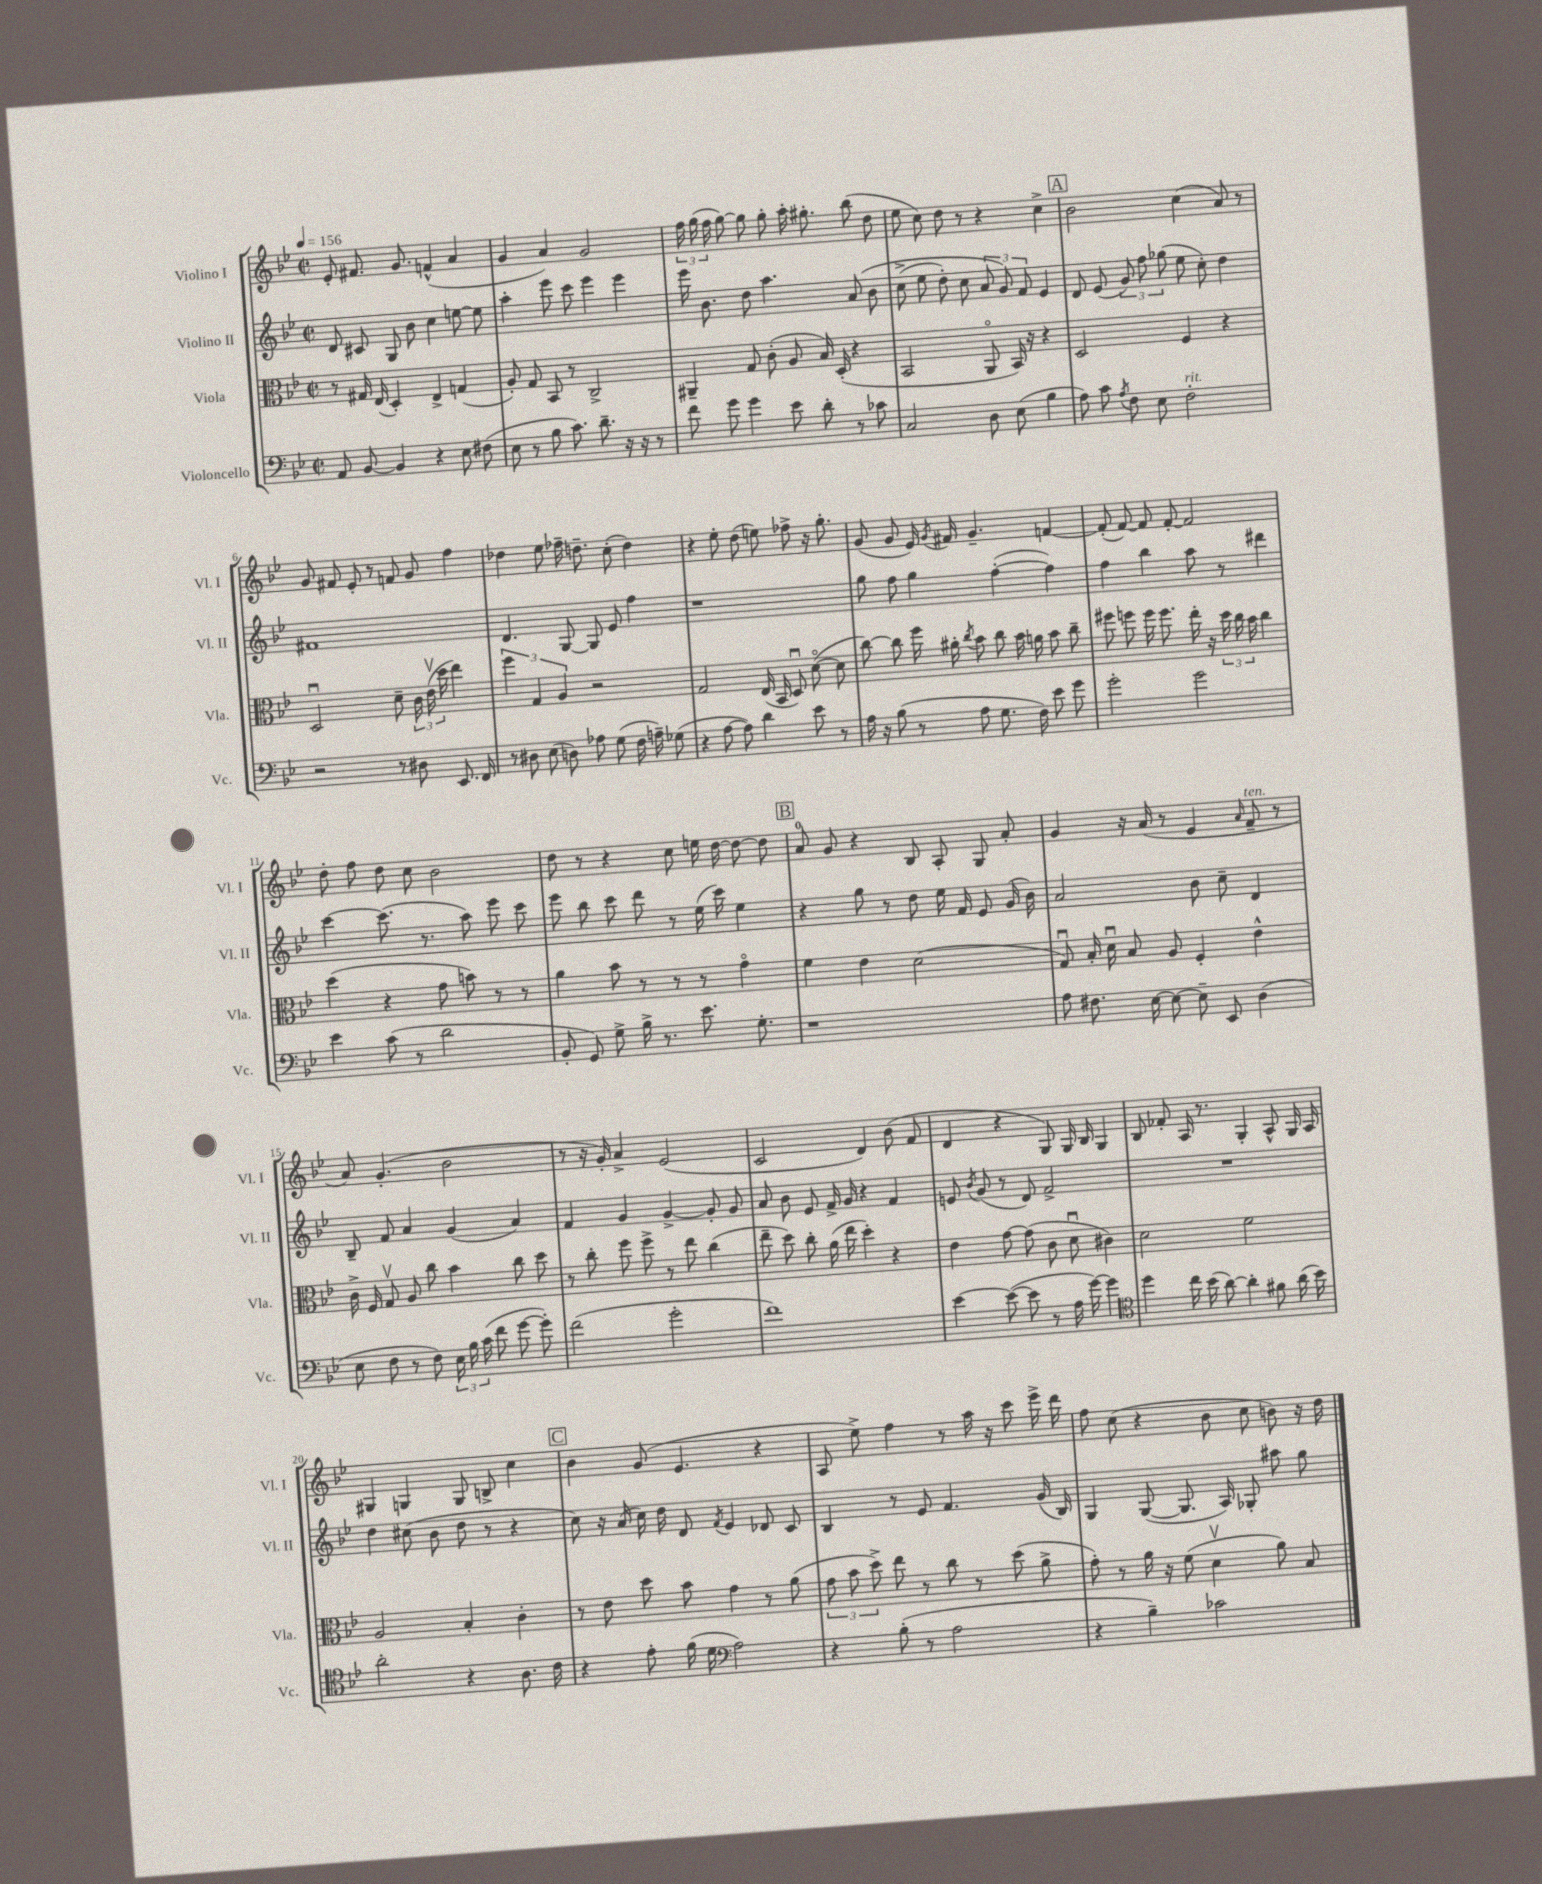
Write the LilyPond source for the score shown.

<<
\new StaffGroup <<
\new Staff = "s0" \with { instrumentName = "Violino I" shortInstrumentName = "Vl. I" } {
    \clef treble \key bes \major \defaultTimeSignature \time 2/2 \tempo 4 = 156
    \autoBeamOff ees'8-. fis'8. g'8. f'4-^( a'4 |
    g'4 a'4) g'2 |
    \tuplet 3/2 { f''16 g''16( f''16 } g''8~) g''8 g''8-. a''16-. gis''8.-. bes''8( d''8 |
    ees''8 c''8) d''8 r8 r4 c''4-> |
    \mark \markup { \box "A" } bes'2 c''4( a'8) r8 |
    g'8 fis'8 ees'8-. r8 f'8 g'8 f''4 |
    des''4 ees''8 fes''16-- d''8.-- c''8-.( d''4) |
    r4 ees''8-. d''8( e''8) fes''8-> r16 g''8.-. |
    g'8( g'8 ees'16) \acciaccatura { g'8 } fis'16 g'4.-- f'4~ |
    f'8-.( f'8~) f'8 f'8~-. f'2 |
    d''8-. f''8 d''8 c''8 bes'2 |
    d''8 r8 r4 c''8 e''16 d''16~ d''8~ d''8 |
    \mark \markup { \box "B" } a'8-0 g'8 r4 bes8 a8-. g8 a'8-. |
    g'4 r16 a'16( r8 ees'4 \grace { a'16 } f'8--^\markup { \italic "ten." } r8 |
    a'8) g'4.-.( bes'2 |
    r8 r16 g'16-.) a'4-> ees'2( |
    c'2 d'4) bes'8( f'8 |
    d'4 r4 g8) g16 bes16 g4 |
    bes8 fes'8-. a16 r8. g4-. a8-^ g16 a16 |
    gis4 g4 g8 b8-> c''4 |
    \mark \markup { \box "C" } bes'4 g'8( ees'4. r4 |
    a8 ees''8->) f''4 r8 a''16 r16 c'''8 ees'''16-> d'''16 |
    f''8 c''8( r4 bes'8 c''8 b'8) r16 d''16 \bar "|." |
}
\new Staff = "s1" \with { instrumentName = "Violino II" shortInstrumentName = "Vl. II" } {
    \clef treble \key bes \major \defaultTimeSignature \time 2/2
    \autoBeamOff d'8 cis'8 g8 bes'8 c''4 e''8~ e''8 |
    a''4-. ees'''8 c'''8 ees'''4 ees'''4 |
    ees'''16 bes'8. d''8 a''4. a'8\( bes'8 |
    c''8->( ees''8 d''8-.) c''8 \tuplet 3/2 { a'8 g'8\) f'8 } ees'4 |
    \mark \markup { \box "A" } d'8 ees'8( \tuplet 3/2 { g'8) f''8 ges''8( } ees''8 c''8-.) d''4 |
    fis'1 |
    d'4. g8~ g8 ees'8 f''4 |
    r1 |
    g''8 f''8 g''4 f''4~-.( f''4) |
    f''4 bes''4 a''8 r8 dis'''4 |
    c'''4~ c'''8.( r8. a''8) ees'''8 c'''8 |
    ees'''8 bes''8 c'''8 d'''8 r8 ees''16( c'''16) ees''4 |
    \mark \markup { \box "B" } r4 g''8 r8 d''8 ees''16 f'16 ees'8 g'16( bes'16) |
    a'2 bes'8 c''8-- d'4 |
    bes8-- f'8 a'4 g'4( a'4) |
    f'4 g'4 g'4~-> g'8-. g'8 |
    a'8 bes'8 ees'8 f'16-> g'16 r4 f'4 |
    e'8 \acciaccatura { bes'8 } g'8( r8 d'8) f'2-> |
    R1 |
    d''4 cis''8( bes'8 d''8 r8 r4 |
    \mark \markup { \box "C" } c''8) r16 a'16( c''16) d''16 d'8 \acciaccatura { f'8 } ees'4 des'8 c'8 |
    bes4 r8 ees'8 f'4. g'16( bes16) |
    g4 g8~( g8. a16) ges8-. ais''8 g''8 \bar "|." |
}
\new Staff = "s2" \with { instrumentName = "Viola" shortInstrumentName = "Vla." } {
    \clef alto \key bes \major \defaultTimeSignature \time 2/2
    \autoBeamOff r8 gis16 ees16( d4-.) ees4-> g4( |
    a8-.) g8 bes,8 r8 c2-> |
    ais,4-- g8 c'8-.( a8 bes16) d16-.( r4 |
    bes,2 a,8\flageolet bes,16) r16 r4 |
    \mark \markup { \box "A" } d2 f4 r4 |
    d2\downbow d'8-- \tuplet 3/2 { c'16 ees'16\upbow( d''16 } ees''4) |
    \tuplet 3/2 { f''4 g4 a4 } r2 |
    g2 ees16( bes,16 d8\downbow) d'8~\flageolet( d'8 |
    c''8~) c''8 f''16 ais'16-. \acciaccatura { c''8 } bes'8 c''8 bes'16 a'16 bes'8 c''8-- |
    fis''8 f''8 f''16 f''8. ees''16-. r16 \tuplet 3/2 { d''16 c''16 bes'16 } c''4 |
    d''4( r4 g'8 b'8) r8 r8 |
    a'4 bes'8 r8 r8 r8 g'4\flageolet |
    \mark \markup { \box "B" } f'4 ees'4 d'2( |
    g8\downbow) bes16-. d'16\downbow bes8 a8 f4-. ees'4-^ |
    c'16-> f16 g8\upbow a8 c''8 bes'4 c''8 d''8 |
    r8 c''8-. f''8 f''8-> r8 ees''8 c''4( |
    ees''8-- d''8) c''8-. a'16( ees''16 d''4-.) r4 |
    ees'4 g'8~ g'8( c'8 d'8\downbow cis'4) |
    d'2 f'2 |
    a2 bes4-. c'4-. |
    \mark \markup { \box "C" } r8 ees'8 d''8 bes'8 g'4 r8 a'8( |
    \tuplet 3/2 { g'8 bes'8 d''8->) } ees''8 r8 c''8 r8 d''8( a'8-> |
    g'8-.) r8 a'16 r16 f'8( d'4\upbow a'8) bes8 \bar "|." |
}
\new Staff = "s3" \with { instrumentName = "Violoncello" shortInstrumentName = "Vc." } {
    \clef bass \key bes \major \defaultTimeSignature \time 2/2
    \autoBeamOff a,8 bes,8~ bes,4 r4 ees8 fis8( |
    ees8 r8 bes8 c'8.) d'8.-- r16 r16 r8 |
    f'8 g'8 g'4 ees'8 d'8-. r8 ces'8 |
    c2 d8 ees8( bes4 |
    \mark \markup { \box "A" } a8) c'8 \acciaccatura { a8 } f8 ees8 f2-.^\markup { \italic "rit." } |
    r2 r8 dis8 ees,8. f,16 |
    r8 dis8 ees8( d8) aes8 g8( f16 a16--) ges8( |
    r4 a8~ a8) d'4 ees'8 r8 |
    a16 r16 bes8( r8 a8 g8. f16) ees'8 g'8 |
    g'2-. g'2 |
    ees'4 c'8( r8 d'2 |
    bes,8-. g,8) g8-> bes16-> r8. ees'8. g8.-. |
    \mark \markup { \box "B" } r1 |
    a8 fis8. ees16~ ees8~ ees8-- ees,8 d4( |
    ees8 f8 r8 f8) \tuplet 3/2 { ees16 bes16 c'16( } f'8 g'8~ g'8-.) |
    f'2( g'2-. |
    f'1) |
    ees'4~ ees'8~( ees'8 r8 a16 g'16~) g'4 |
    \clef tenor d''4 c''16 bes'16( a'8~) a'4-. fis'8 a'16( bes'16) |
    a'2-. r4 a8. c'16 |
    \mark \markup { \box "C" } r4 ees'8-. f'16( d'16 \clef bass a2) |
    r4 bes8-.( r8 a2 |
    r4 bes4--) ces'2 \bar "|." |
}
>>
>>
